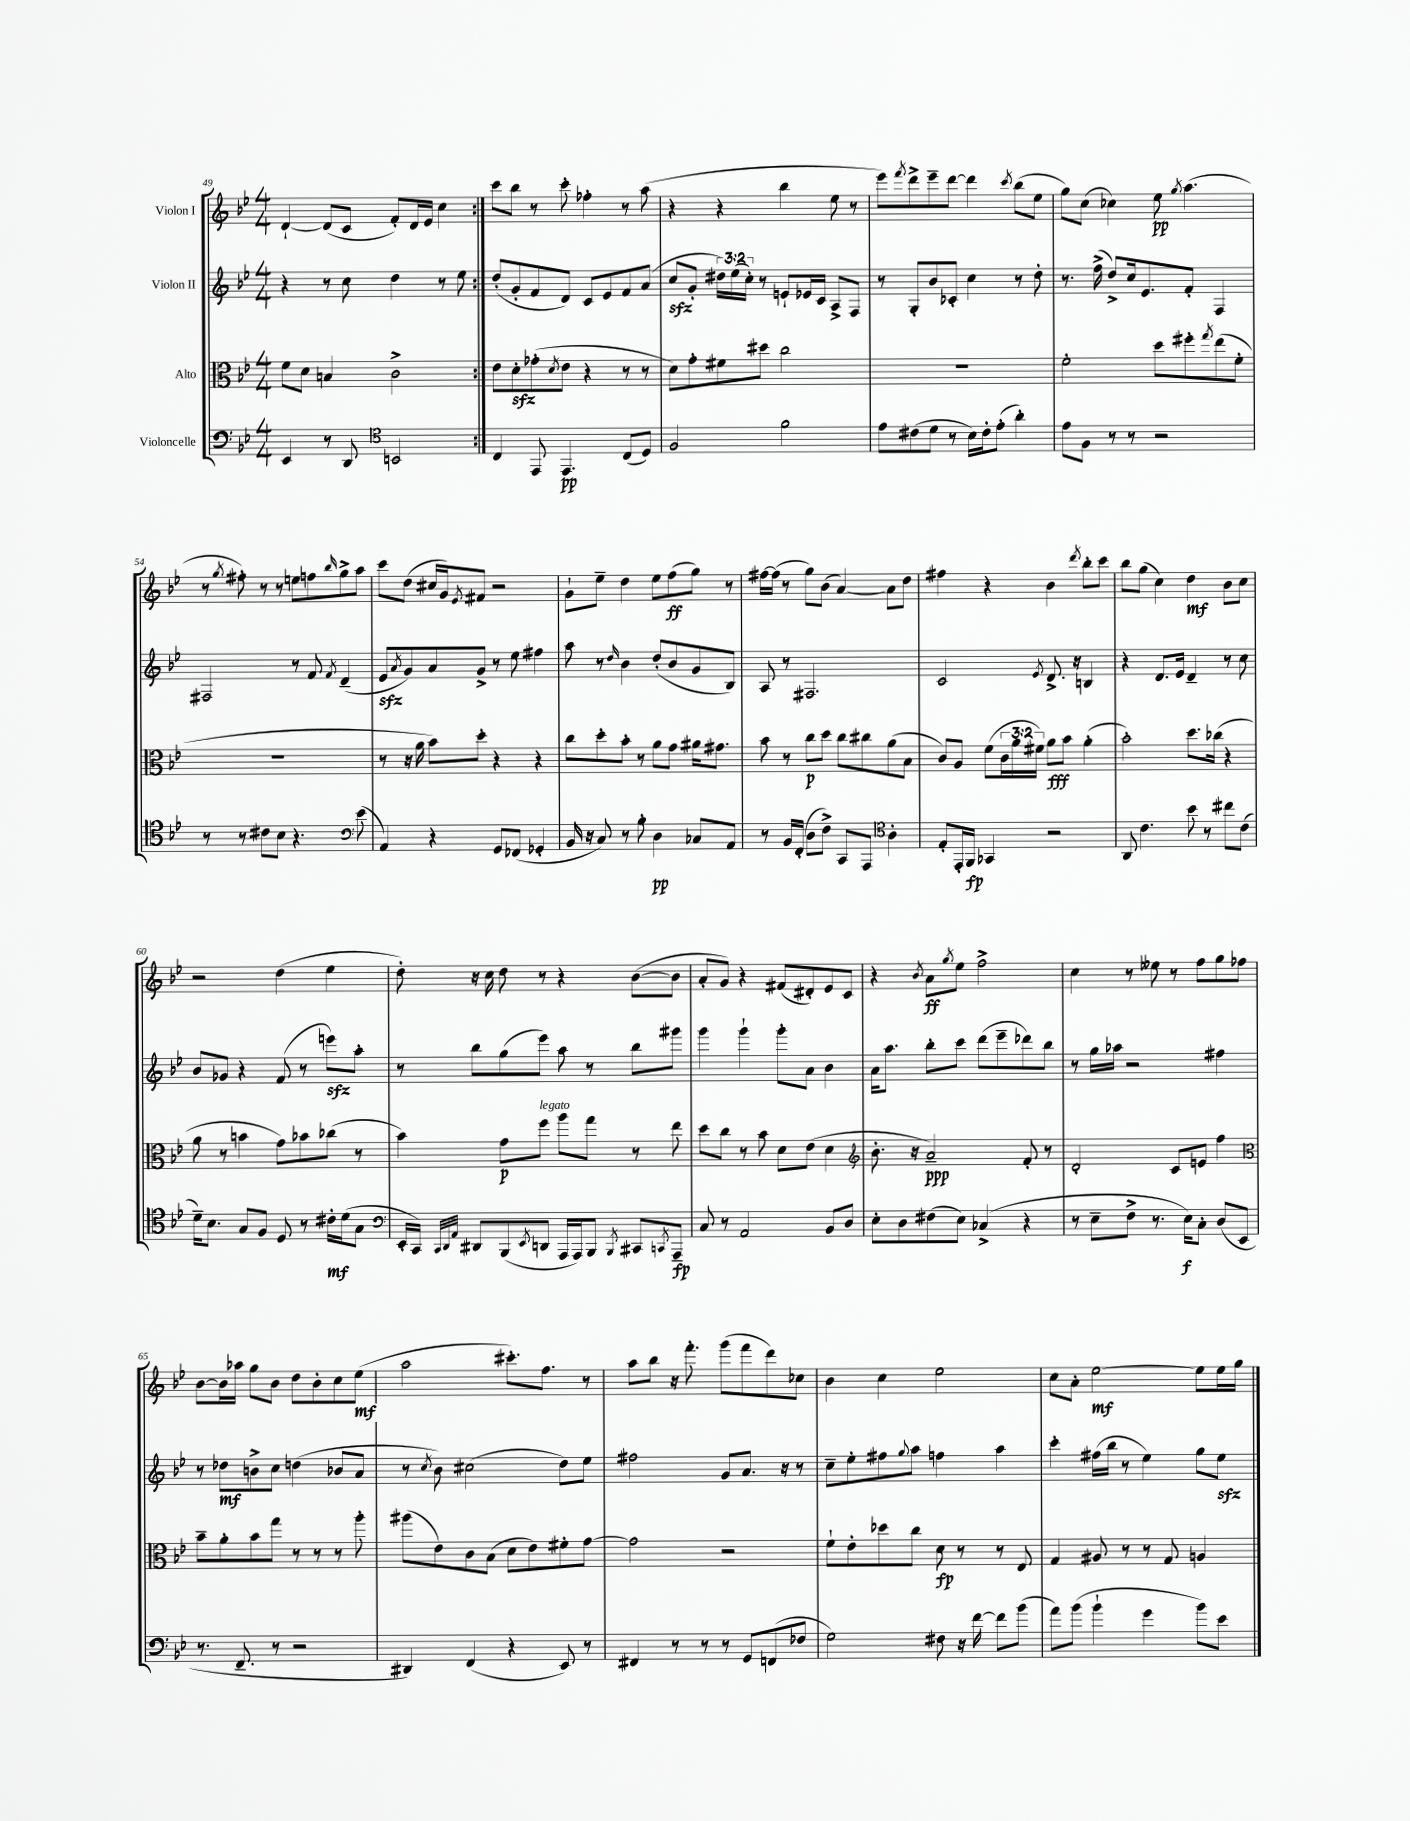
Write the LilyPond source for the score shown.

<<
\new StaffGroup <<
\new Staff = "s0" \with { instrumentName = "Violon I" } {
    \clef treble \key bes \major \numericTimeSignature \time 4/4
    \repeat volta 2 { d'4~-! d'8( c'8 f'8-.) d'16 ees'16 c''4 | }
    c'''8 bes''8 r8 c'''8-. fes''4-. r8 a''8( |
    r4 r4 bes''4 ees''8 r8 |
    ees'''8) \acciaccatura { f'''8 } d'''8-> ees'''8-- d'''8~ d'''4 \acciaccatura { c'''8 } bes''8( ees''8 |
    g''8) c''8( ces''4) ees''8\pp \acciaccatura { g''8 } a''4.( |
    r8 \acciaccatura { g''8 } fis''8-.) r8 r8 e''8 f''8 \grace { bes''16 } g''8-> a''8 |
    c'''8 d''8( cis''16 g'16) \acciaccatura { ees'8 } fis'8 r2 |
    g'8-! ees''8-- d''4 ees''8 f''8\ff( g''8) r8 |
    fis''16~ fis''16( r8 g''8) bes'8( a'4~) a'8 d''8 |
    fis''4 r4 bes'4 \acciaccatura { d'''8 } bes''8-. c'''8 |
    bes''8 g''8( c''4) d''4\mf bes'8 c''8 |
    r2 d''4( ees''4 |
    d''8-.) r16 c''16 d''8 r8 r4 bes'8~( bes'8 |
    a'8-. g'8) r4 fis'8( dis'8-.) ees'8 c'8 |
    r4 \acciaccatura { bes'8 } a'8\ff \acciaccatura { g''8 } ees''8 f''2-> |
    c''4 r8 eeses''8 r8 f''8 g''8 fes''8 |
    bes'8~ bes'16 aes''16 g''8 bes'8 d''8 bes'8-. c''8 ees''8\mf( |
    a''2 cis'''8.-.) f''8. r8 |
    a''8 bes''8 r16 f'''8.-. g'''8( f'''8 d'''8) ces''8 |
    bes'4 c''4 ees''2 |
    c''8 a'8-. ees''2~\mf ees''8 ees''16 g''16 \bar "|." |
}
\new Staff = "s1" \with { instrumentName = "Violon II" } {
    \clef treble \key bes \major \numericTimeSignature \time 4/4 \override Staff.TupletNumber.text = #tuplet-number::calc-fraction-text
    \repeat volta 2 { r4 r8 c''8 d''4 r8 ees''8 | }
    d''8-.( g'8-. f'8 d'8) c'8 ees'8 f'8 a'8( |
    c''8\sfz g'8-. \tuplet 3/2 { dis''16) ees''16( c''16-.) } r8 e'8-! ees'16 c'16 a8-> f8 |
    r8 g8-. bes'8 ces'8-. c''4 r8 d''8-. |
    r8. f''16->( d''8->) c''16 ees'8. f'8-. f4 |
    fis2 r8 f'8 \acciaccatura { f'8 } d'4--( |
    ees'8\sfz \acciaccatura { a'8 } g'8) a'8 g'8-> r8 ees''8 fis''4 |
    a''8 r8 \grace { d''16 } bes'4 d''8-.( bes'8 g'8 bes8) |
    a8 r8 fis2. |
    c'2 \acciaccatura { ees'8 } d'8.-> r16 b4 |
    r4 d'8. ees'16 d'4-- r8 c''8 |
    bes'8 ges'8 r4 f'8( r8 e'''8\sfz) a''8-. |
    r8 bes''8 g''8( ees'''8) a''8 r8 bes''8 gis'''8 |
    g'''4 g'''4-! g'''8-. a'8 bes'4 |
    a'16 a''8. bes''8-. c'''8 d'''8( ees'''8-- des'''8) bes''8 |
    r8 g''16 aes''16 r2 fis''4 |
    r8 des''8\mf b'8-> c''8 d''4( bes'8 a'8 |
    r8 \acciaccatura { c''8 } bes'8) cis''2( d''8) ees''8 |
    fis''2 g'8 a'8. r16 r8 |
    c''8-- ees''8-. fis''8 \appoggiatura { g''8 } a''8 f''4 a''4 |
    c'''4-. fis''16( bes''16 r8 ees''4) g''8 ees''8\sfz \bar "|." |
}
\new Staff = "s2" \with { instrumentName = "Alto" } {
    \clef alto \key bes \major \numericTimeSignature \time 4/4 \override Staff.TupletNumber.text = #tuplet-number::calc-fraction-text
    \repeat volta 2 { f'8 d'8 b4 c'2-> | }
    ees'8 d'8-.\sfz ges'8-.( \acciaccatura { d'8 } ees'8 r4 r8 r8 |
    d'8) g'8-. fis'8 dis''8 c''2 |
    R1 |
    f'2-. d''8 fis''8-. \acciaccatura { g''8 } ees''8( f'8-. |
    R1 |
    r8 r16 a'16 bes'8) d''8-. r4 r4 |
    c''8 d''8-. bes'8-. r8 a'8 g'8 ais'16 gis'8. |
    bes'8 r8 c''8\p d''8 c''8 cis''8 a'8( bes8 |
    c'8) a8 f'8( \tuplet 3/2 { c'16 a'16 fis'16) } a'8\fff bes'8 a'4-.( |
    bes'2-.) d''8. ces''16( r4 |
    a'8 r8 b'4 g'8) bes'8 ces''8( r8 |
    bes'4) g'8\p f''8^\markup { \italic "legato" } a''8 g''8 r8 ees''8 |
    d''8 c''8 r8 bes'8 d'8 ees'8( d'4 |
    \clef treble bes'8.-. r16 a'2--\ppp) f'8-. r8 |
    d'2-. c'8 e'8 f''4 |
    \clef alto bes'8-- a'8-. bes'8 g''8 r8 r8 r8 a''8-. |
    ais''8( ees'8) c'8 bes8( d'8 ees'8) fis'8-. g'8~ |
    g'2 r2 |
    f'8-! ees'8-. des''8 c''8 d'8\fp r8 r8 ees8 |
    g4 ais8 r8 r8 g8 a4 \bar "|." |
}
\new Staff = "s3" \with { instrumentName = "Violoncelle" } {
    \clef bass \key bes \major \numericTimeSignature \time 4/4
    \repeat volta 2 { ees,4 r8 d,8 \clef tenor b,2 | }
    c4 ees,8 ees,4.\pp c8( d8) |
    f2 f'2 |
    ees'8 cis'8( d'8 r8 bes16) cis'16-. ees'8-.( a'4-.) |
    ees'8 f8 r8 r8 r2 |
    r8 r8 cis'8 bes8 r4. \clef bass ees'8( |
    a,4) r4 g,8 fes,8( ges,4-. |
    bes,16 r16 c8) r8 bes8-. d4\pp ces8 a,8 |
    r8 bes,16 f,16-.( d8 f8->) c,8 a,,8 \clef tenor a4-. |
    ees8-. ees,16-. f,16\fp ges,4 r2 |
    a,8 c'4. bes'8 r8 cis''8 c'8( |
    d'16--) bes8. g8 f8 d8 r8 cis'16-.\mf d'16( g8 |
    \clef bass ees,16-. c,16) \grace { c,32 d,32 a,32 } dis,8 bes,,8( \acciaccatura { ees,8 } d,8 a,,16 a,,16) bes,,8 \acciaccatura { bes,,8 } cis,8 \acciaccatura { c,8 } a,,8--\fp |
    c8 r8 a,2 bes,8 d8 |
    ees8-. d8 fis8( ees8) ces4->( r4 |
    r8 ees8-- f8-> r8. ees16\f) c8-. d8( ees,8 |
    r8. f,8.-- r8 r2 |
    dis,4) f,4( r4 ees,8) r8 |
    fis,4 r8 r8 r8 g,8 f,8( fes8 |
    g2) fis8 r16 f'16~ f'8 bes'8( |
    a'8) bes'8( bes'4-! g'4 bes'8) ees'8 \bar "|." |
}
>>
>>
\layout { \context { \Score currentBarNumber = #49 } }
